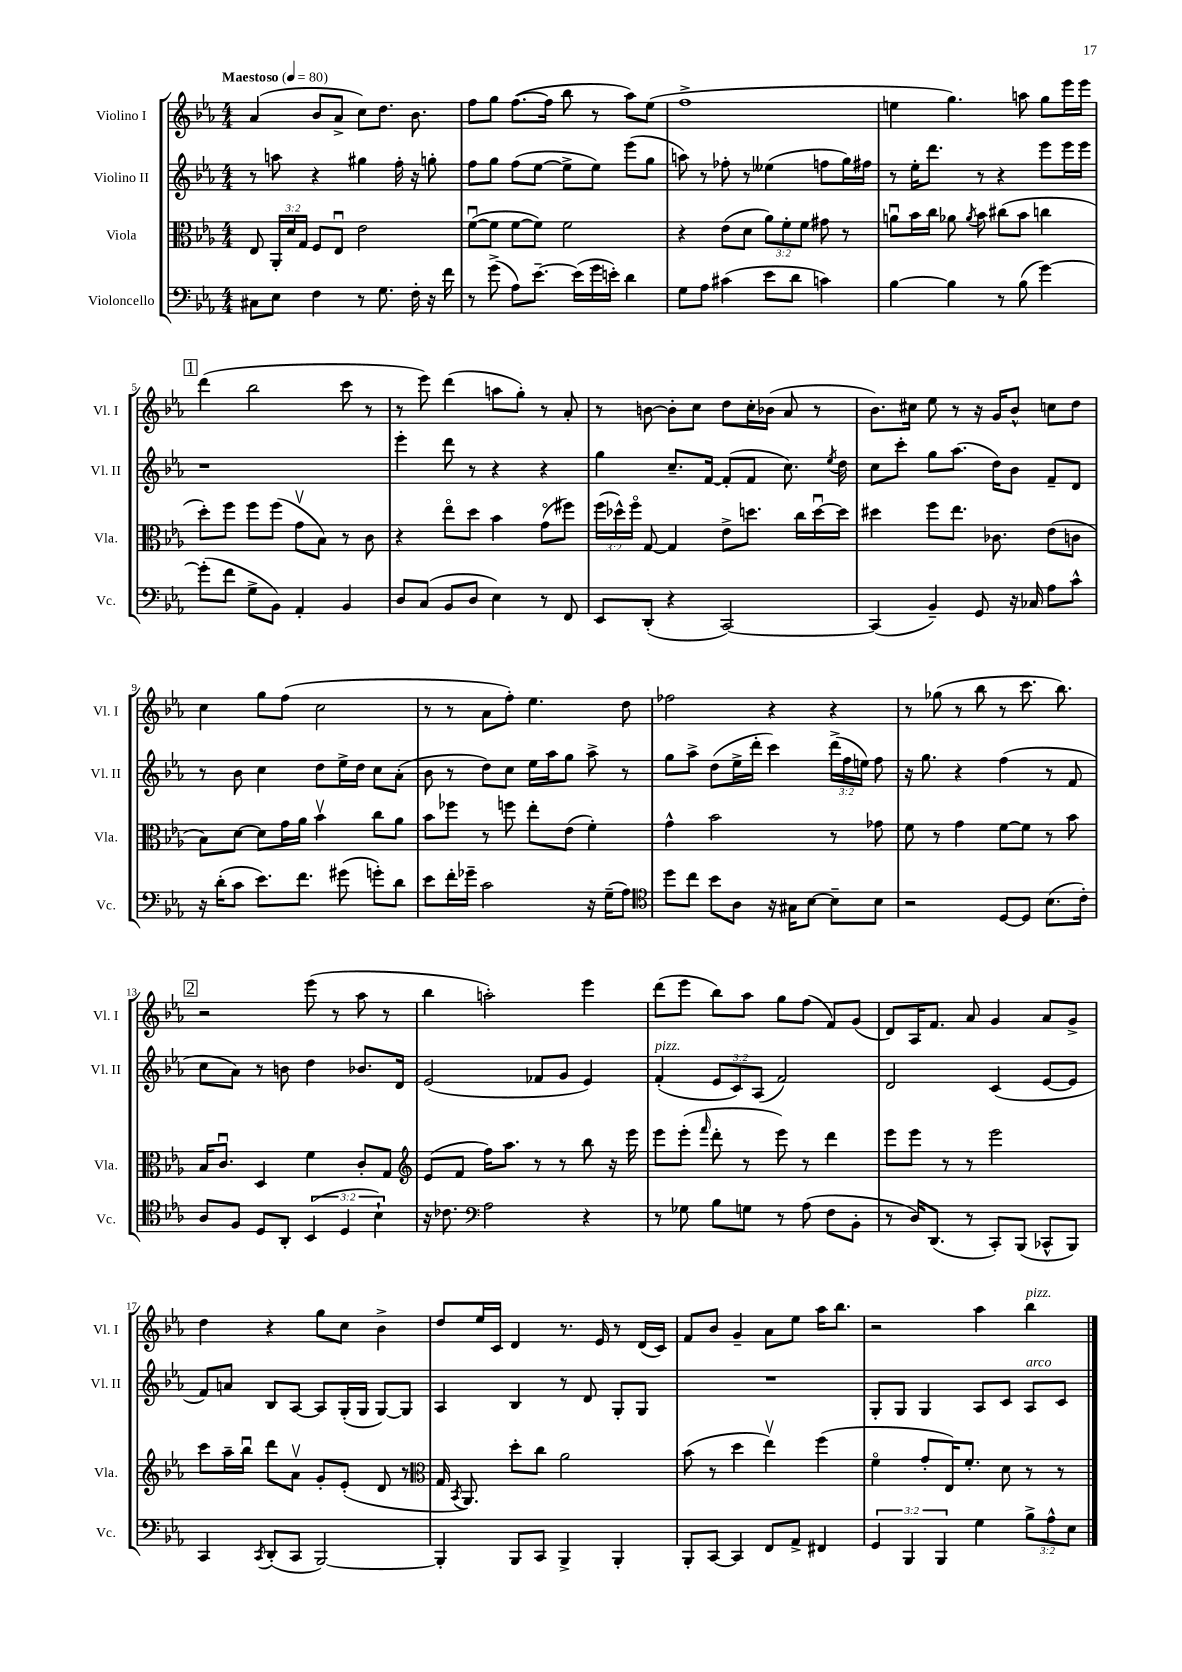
<<
\new StaffGroup <<
\new Staff = "s0" \with { instrumentName = "Violino I" shortInstrumentName = "Vl. I" } {
    \clef treble \key ees \major \numericTimeSignature \time 4/4 \tempo "Maestoso" 4 = 80
    \autoBeamOff aes'4( bes'8[ aes'8]-> c''8[) d''8.] bes'8. |
    f''8[ g''8] f''8.[~( f''16] bes''8 r8 aes''8[) ees''8]( |
    f''1-> |
    e''4 g''4.) a''8 g''8[ ees'''16 ees'''16] |
    \mark \markup { \box "1" } d'''4( bes''2 c'''8 r8 |
    r8 ees'''8) d'''4( a''8[ g''8]-.) r8 aes'8-. |
    r8 b'8~ b'8[-. c''8] d''8[ c''16-. bes'16]( aes'8 r8 |
    bes'8.[) cis''16] ees''8 r8 r16 g'16[ bes'8]-^ c''8[ d''8] |
    c''4 g''8[ f''8]( c''2 |
    r8 r8 aes'8[ f''8]-.) ees''4. d''8 |
    fes''2 r4 r4 |
    r8 ges''8( r8 bes''8 r8 c'''8. bes''8.) |
    \mark \markup { \box "2" } r2 ees'''8( r8 aes''8 r8 |
    bes''4 a''2-.) ees'''4 |
    d'''8[( ees'''8] bes''8[) aes''8] g''8[ f''8]( f'8[) g'8]( |
    d'8[) aes16 f'8.] aes'8 g'4 aes'8[ g'8]-> |
    d''4 r4 g''8[ c''8] bes'4-> |
    d''8[ ees''16 c'16] d'4 r8. ees'16 r8 d'16[( c'16]) |
    f'8[ bes'8] g'4-- aes'8[ ees''8] aes''16[ bes''8.] |
    r2 aes''4 bes''4^\markup { \italic "pizz." } \bar "|." |
}
\new Staff = "s1" \with { instrumentName = "Violino II" shortInstrumentName = "Vl. II" } {
    \clef treble \key ees \major \numericTimeSignature \time 4/4 \override Staff.TupletNumber.text = #tuplet-number::calc-fraction-text
    \autoBeamOff r8 a''8 r4 gis''4 f''16-. r16 g''8-. |
    f''8[ g''8] f''8[( ees''8]~ ees''8[-> ees''8]) ees'''8[( g''8] |
    a''8) r8 fes''8-. r8 eeses''4( f''8[ g''16) fis''16] |
    r8 ees''16[-. d'''8.] r8 r4 ees'''8[ ees'''16 ees'''16] |
    \mark \markup { \box "1" } r1 |
    ees'''4-. d'''8 r8 r4 r4 |
    g''4 c''8.[-- f'16]~ f'8[-.( f'8] c''8.) \acciaccatura { ees''8 } d''16 |
    c''8[ c'''8]-. g''8[ aes''8.]( d''16[) bes'8] f'8[-- d'8] |
    r8 bes'8 c''4 d''8[ ees''16-> d''16] c''8[ aes'8]-.( |
    bes'8 r8 d''8[) c''8] ees''16[ aes''16 g''8] aes''8-> r8 |
    g''8[ aes''8]-> d''8[( ees''16-> d'''16]-. c'''4) \tuplet 3/2 { d'''16[->( f''16 e''16]) } f''8 |
    r16 g''8. r4 f''4( r8 f'8 |
    \mark \markup { \box "2" } c''8[ aes'8]) r8 b'8 d''4 bes'8.[ d'16] |
    ees'2( fes'8[ g'8] ees'4) |
    f'4-.^\markup { \italic "pizz." }( \tuplet 3/2 { ees'8[ c'8) aes8]( } f'2) |
    d'2 c'4( ees'8[~ ees'8] |
    f'8[) a'8] bes8[ aes8]~ aes8[ g16-.( g16] g8[~) g8] |
    aes4 bes4 r8 d'8 g8[-. g8] |
    R1 |
    g8[-. g8] g4 aes8[ c'8] aes8[^\markup { \italic "arco" } c'8] \bar "|." |
}
\new Staff = "s2" \with { instrumentName = "Viola" shortInstrumentName = "Vla." } {
    \clef alto \key ees \major \numericTimeSignature \time 4/4 \override Staff.TupletNumber.text = #tuplet-number::calc-fraction-text
    \autoBeamOff ees8 \tuplet 3/2 { aes,16[-. d'16 g16] } f8[ ees8]\downbow ees'2 |
    f'8[~\downbow( f'8] f'8[~ f'8]) f'2 |
    r4 ees'8[( d'8] \tuplet 3/2 { aes'8[) f'8-. f'8] } gis'8 r8 |
    a'8[\downbow bes'16 c''16] aes'8 \acciaccatura { aes'8 } bes'8 cis''8[( bes'8] c''4 |
    \mark \markup { \box "1" } d''8[-.) f''8] f''8[ f''8]( g'8[\upbow bes8]) r8 c'8 |
    r4 ees''8[\flageolet d''8] bes'4 g'8[\flageolet( fis''8]) |
    \tuplet 3/2 { f''16[( des''16-^) f''16]\flageolet } g8~ g4 ees'8[-> d''8.] c''16[ d''16~\downbow d''16] |
    dis''4 f''8[ ees''8.] ces'8. ees'8[( c'8] |
    bes8[) d'8]~ d'8[ g'16 aes'16] bes'4\upbow c''8[ aes'8] |
    bes'8[ fes''8] r8 f''8 ees''8[-. ees'8]( f'4-.) |
    g'4-^ bes'2 r8 ges'8 |
    f'8 r8 g'4 f'8[~ f'8] r8 bes'8 |
    \mark \markup { \box "2" } bes16[ c'8.]\downbow d4 f'4 c'8[-. g8] |
    \clef treble ees'8[( f'8] f''16[) aes''8.] r8 r8 bes''8 r16 ees'''16 |
    ees'''8[ ees'''8]-.( \grace { f'''16 } d'''8-. r8 ees'''8) r8 d'''4 |
    ees'''8[ ees'''8] r8 r8 ees'''2 |
    c'''8[ aes''16-- bes''16]\downbow d'''8[ aes'8]\upbow g'8[-. ees'8]-.( d'8 r8 |
    \clef alto g16 \acciaccatura { bes,8 } aes,8.) d''8[-. c''8] aes'2 |
    bes'8( r8 d''4 ees''4\upbow) f''4( |
    f'4\flageolet g'8[-. ees16) f'8.]-. d'8 r8 r8 \bar "|." |
}
\new Staff = "s3" \with { instrumentName = "Violoncello" shortInstrumentName = "Vc." } {
    \clef bass \key ees \major \numericTimeSignature \time 4/4 \override Staff.TupletNumber.text = #tuplet-number::calc-fraction-text
    \autoBeamOff cis8[ ees8] f4 r8 g8. f16-. r16 f'16 |
    r8 g'8->( aes8[) ees'8.]~-- ees'16[( g'16 e'16]-.) d'4 |
    g8[ aes8] cis'4( ees'8[ d'8] c'4) |
    bes4~ bes4 r8 bes8( g'4~) |
    \mark \markup { \box "1" } g'8[-.( f'8] g8[-> bes,8]) aes,4-. bes,4 |
    d8[ c8]( bes,8[ d8] ees4) r8 f,8 |
    ees,8[ d,8]-.( r4 c,2~) |
    c,4( bes,4--) g,8 r16 ces16 aes8[ c'8]-^ |
    r16 d'16[-.( c'8] ees'8.[) f'8.] gis'8( g'8[-.) d'8] |
    ees'8[ f'16-. ges'16]-- c'2 r16 g16[--( aes8]) |
    \clef tenor d''8[ c''8] bes'8[ aes8] r16 gis16[ bes8]~ bes8[-- bes8] |
    r2 d8[~ d8] bes8.[( c'16]-.) |
    \mark \markup { \box "2" } aes8[ f8] d8[ aes,8]-. \tuplet 3/2 { bes,4( d4 bes4-!) } |
    r16 ces'8. \clef bass aes2 r4 |
    r8 ges8 bes8[ g8] r8 aes8( f8[ bes,8]-. |
    r8 d16[) d,8.]( r8 c,8[-.) bes,,8]( ces,8[-^ bes,,8]) |
    c,4 \acciaccatura { c,8 } d,8[-.( c,8] bes,,2~) |
    bes,,4-. bes,,8[ c,8] bes,,4-> bes,,4-. |
    bes,,8[-. c,8]~ c,4 f,8[ aes,8]-> fis,4 |
    \tuplet 3/2 { g,4 bes,,4 bes,,4 } g4 \tuplet 3/2 { bes8[-> aes8-^ ees8] } \bar "|." |
}
>>
>>
